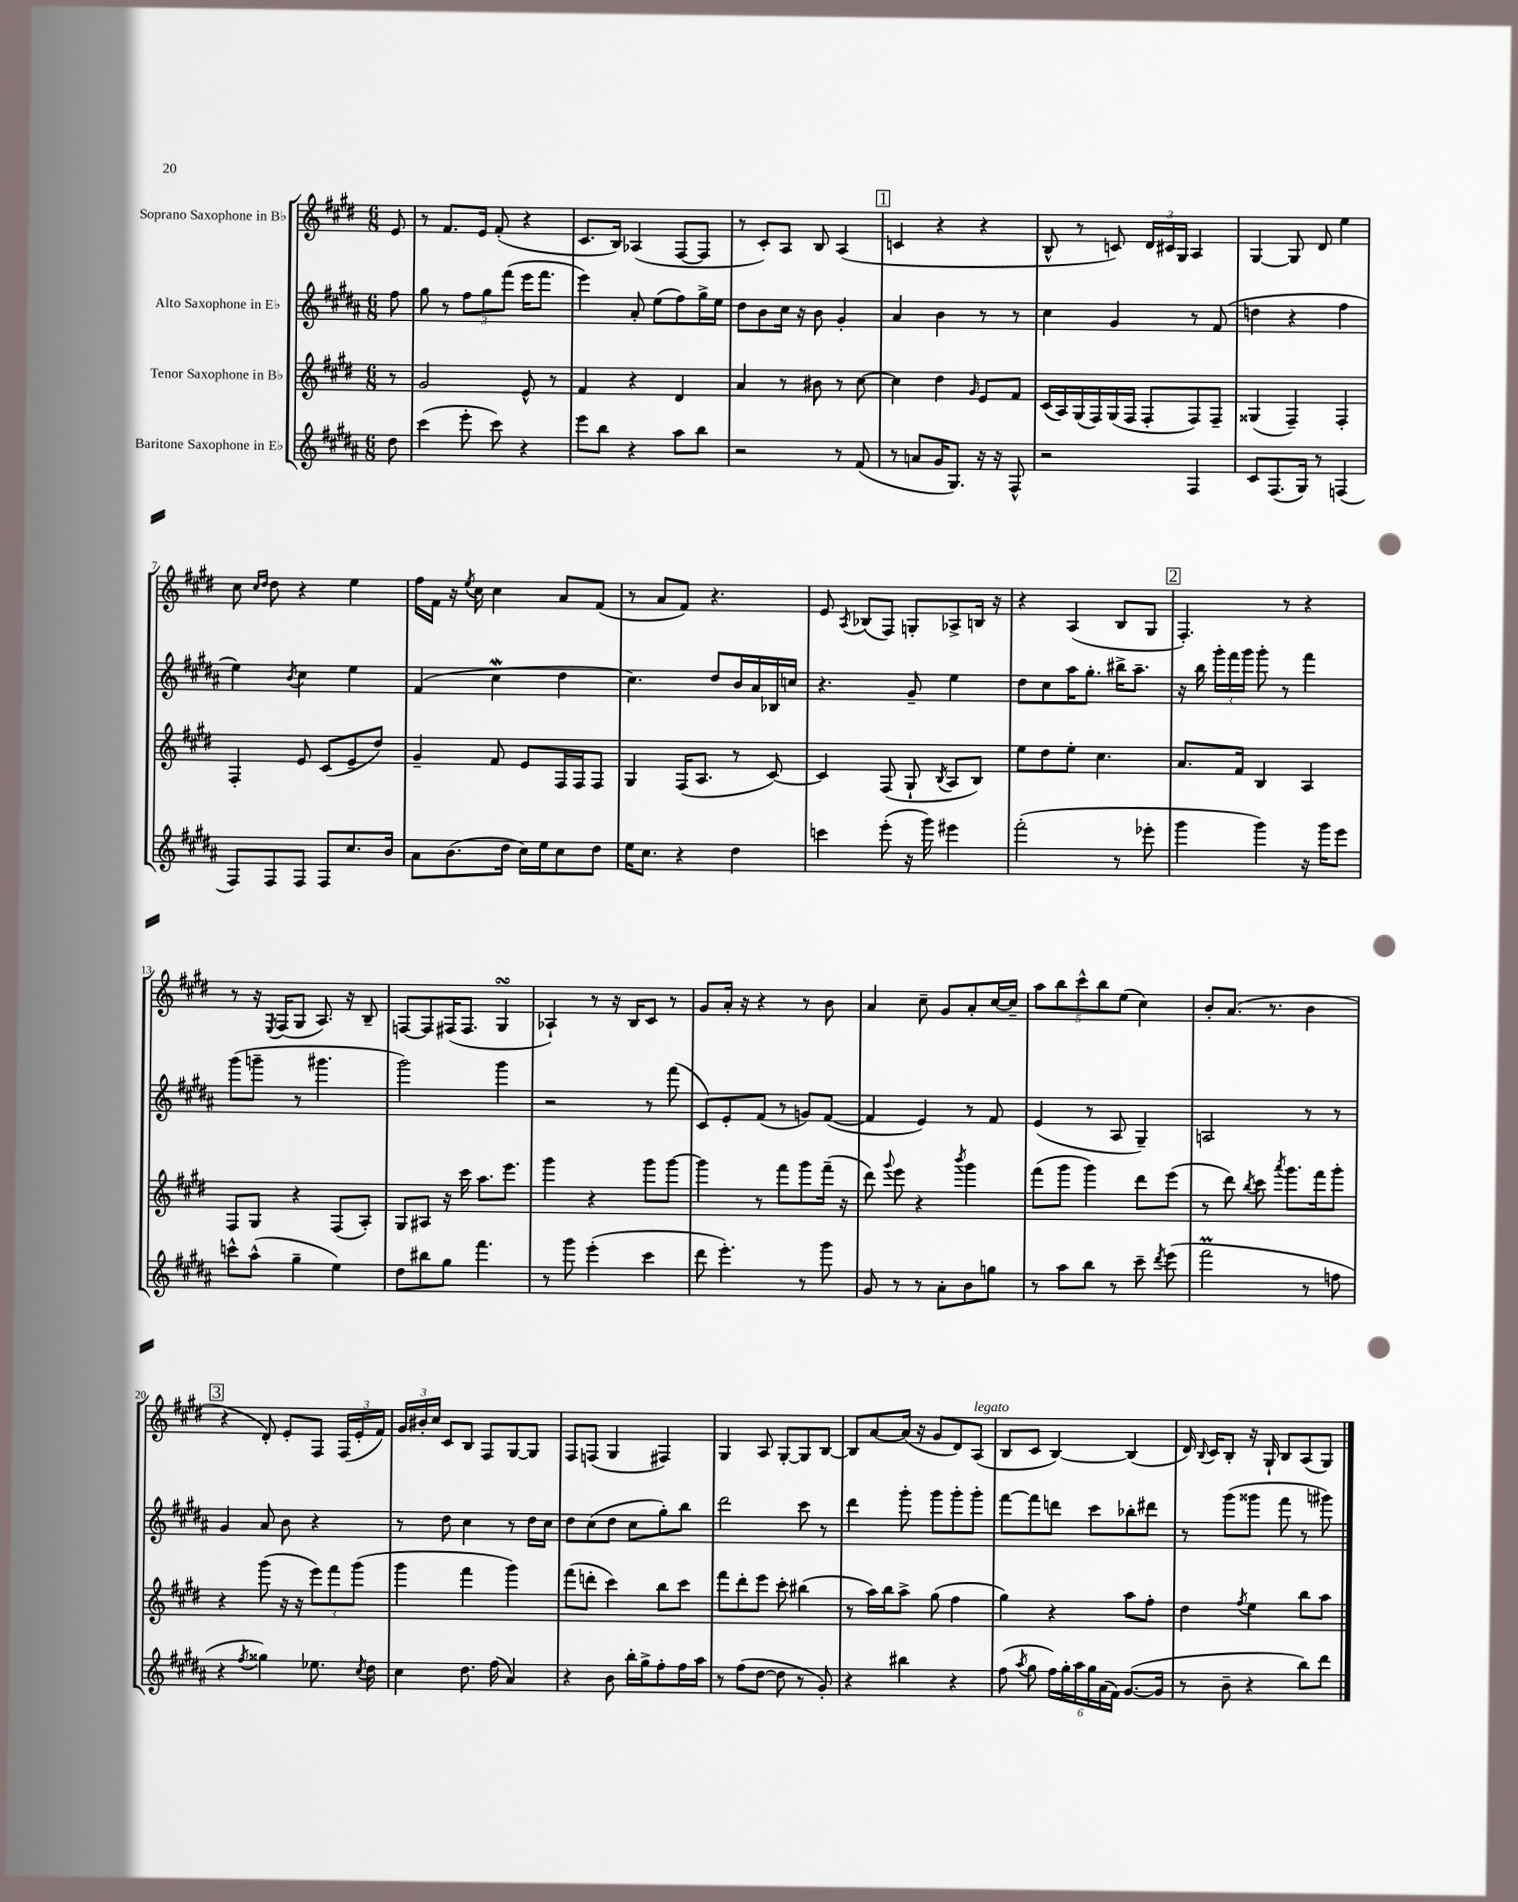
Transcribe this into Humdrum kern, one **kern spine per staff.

**kern	**kern	**kern	**kern
*staff4	*staff3	*staff2	*staff1
*clefG2	*clefG2	*clefG2	*clefG2
*k[f#c#g#d#a#]	*k[f#c#g#d#]	*k[f#c#g#d#a#]	*k[f#c#g#d#]
*M6/8	*M6/8	*M6/8	*M6/8
8dd#	8r	8ff#	8e
=	=	=	=
(4ccc#	2g#	8gg#	8r
.	.	8r	8.f#
8eee'	.	12ff#	.
.	.	.	16e
.	.	12gg#	.
8ccc#)	.	.	(8f#'
.	.	(12fff#	.
4r	8e^^	16eee	4r
.	.	8.fff#	.
.	8r	.	.
=	=	=	=
8eee	4f#	4eee)	8.c#
8bb	.	.	.
.	.	.	16B)
4r	4r	8a#'	(4A-
.	.	(8ee	.
8aa#	4d#	8ff#)	[8F#
8bb	.	16gg#^	8F#]
.	.	16ee	.
=	=	=	=
2r	4a	8dd#	8r
.	.	8b	8c#')
.	8r	16cc#	8A
.	.	16r	.
.	8b#	8b	8B
8r	8r	4g#'	(4A
(8f#	[8cc#	.	.
=	=	=	=
8r	4cc#]	4a#	4c
8a	.	.	.
16g#	4dd#	4b	4r
8.G#)	.	.	.
.	16qqg#	.	.
16r	8e	8r	4r
16r	.	.	.
8F#^^	8f#	8r	.
=	=	=	=
2r	(16c#	4cc#	8B^^
.	16A)	.	.
.	(16G#	.	8r
.	16F#)	.	.
.	(16G#	4g#	8c)
.	16F#	.	.
.	8F#'	.	24d#
.	.	.	24c#
.	.	.	24G#
4F#	8F#)	8r	4A
.	8F#~	(8f#	.
=	=	=	=
8c#	(4G##	4dd	[4G#
(8.F#	.	.	.
.	4F#~)	4r	8G#]
16G#)	.	.	.
8r	.	.	8d#
(4F	4F#'	4ff#	4ee
=	=	=	=
8F#)	4F#'	4ee)	8cc#
.	.	.	16qqcc#
.	.	.	16qqdd#
8F#	.	.	8dd#
.	.	8qb	.
8F#	8e	4cc#	4r
8F#	(8c#	.	.
8.cc#	8e~	4ee	4ee
.	8dd#)	.	.
16b	.	.	.
=	=	=	=
8a#	4g#~	(4f#	16ff#
.	.	.	16f#
(8.b	.	.	16r
.	.	.	8qee
.	.	.	16cc#
.	8f#	4cc#	4cc#
16dd#	.	.	.
16cc#)	8e	.	.
16ee	.	.	.
8cc#	16F#	4dd#	8a
.	16F#	.	.
8dd#	8F#	.	(8f#
=	=	=	=
16ee	4G#	4.cc#)	8r
8.cc#	.	.	.
.	.	.	8a
4r	(16F#	.	8f#)
.	8.A	.	.
.	.	8dd#	4.r
4dd#	8r	16b	.
.	.	16a#	.
.	[8c#)	16B-	.
.	.	16cc	.
=	=	=	=
4ccc	4c#]	4.r	8e
.	.	.	8qA
.	.	.	(8B-
(8eee'	(8F#	.	8F#)
16r	8G#`	8g#~	8G'
16ggg#)	.	.	.
.	8qB	.	.
4eee#	8A	4ee	8A-^
.	8B)	.	16B
.	.	.	16r
=	=	=	=
(2fff#'	8ee	8dd#	4r
.	8dd#	8cc#	.
.	8ee'	16aa#	(4A
.	.	8.gg#'	.
.	4.cc#	.	.
8r	.	16bb#^	8B
.	.	8.aa#~	.
8eee-'	.	.	8G#
=	=	=	=
4ggg#	8.a	16r	4.F#')
.	.	16bb	.
.	.	24ggg#'	.
.	.	24fff#	.
.	16f#	.	.
.	.	24ggg#	.
4ggg#)	4B	8ggg#'	.
.	.	8r	8r
16r	4A	4fff#	4r
16ggg#	.	.	.
8eee	.	.	.
=	=	=	=
8ccc^^	8F#	(8ggg#	8r
(8aa#^^	8G#	8ggg~	16r
.	.	.	8qE
.	.	.	(16F#
4gg#~	4r	8r	8G#
.	.	4.ggg#	8.A)
4ee)	(8F#	.	.
.	.	.	16r
.	8A')	.	8B~
=	=	=	=
8dd#	8G#	2ggg#)	[8F
8bb#	8A#	.	8F]
8gg#	16r	.	(16F#
.	16ccc#	.	8.F#
4.fff#	8.aa	.	.
.	.	4ggg#	4G#
.	8.eee	.	.
=	=	=	=
8r	4ggg#	2r	4A-`)
8ggg#	.	.	.
(4eee'	4r	.	8r
.	.	.	16r
.	.	.	16B
4ccc#	8ggg#	8r	8c#
.	[8ggg#	(8fff#	8r
=	=	=	=
8ddd#	4ggg#]	8c#)	8g#
4.eee')	.	8e'	16a'
.	.	.	16r
.	8r	(8f#	4r
.	8fff#	8r	.
8r	8ggg#	8g)	8r
8ggg#	(16fff#~	([8f#	8b
.	16r	.	.
=	=	=	=
8g#	8ddd#)	4f#]	4a
.	8qqggg#	.	.
8r	8eee	.	.
8r	4r	4e)	8cc#~
8a#'	.	.	8g#
.	8qbbb	.	.
8b	4ggg#	8r	8a'
8gg	.	8f#	[16cc#
.	.	.	16cc#~]
=	=	=	=
8r	(8fff#	(4e	10aa
.	.	.	10bb
8aa#	8ggg#	.	.
.	.	.	10ccc#^^
8bb	4ggg#)	8r	.
.	.	.	10bb
8r	.	8A#	.
.	.	.	(10ee
8ccc#~	8ddd#	4G#~)	4cc#)
8qddd#	.	.	.
(8eee	(8eee	.	.
=	=	=	=
2fff#	8r	2A	8b'
.	8ddd#)	.	(8.a
.	8qbb	.	.
.	8ccc#	.	.
.	.	.	8.r
.	8qaaa	.	.
.	8.ggg#	.	.
8r	.	8r	4b
.	16fff#	.	.
8ff	8ggg#'	8r	.
=	=	=	=
4r	4r	4g#	4r
8qff#	.	.	.
4gg##)	(8ggg#	8a#	8d#')
.	16r	8b	8e'
.	16r	.	.
8.ee-	12eee)	4r	8F#
.	12fff#	.	.
.	.	.	(24F#
.	(12ggg#	.	24e'
8qcc#	.	.	.
16dd#	.	.	.
.	.	.	24f#)
=	=	=	=
4cc#	4ggg#	8r	24g#
.	.	.	24b#'
.	.	.	24cc#
.	.	8dd#	8c#
8.dd#	4fff#	4cc#	8B
.	.	.	8F#
(16ff#	.	.	.
4a#)	4ggg#)	8r	[8G#
.	.	16dd#	8G#]
.	.	16cc#	.
=	=	=	=
4r	(8fff#	8dd#	8F#
.	8ddd'	(8cc#	(8F
8b	4ccc#)	8dd#	4G#
16bb'	.	8cc#	.
16gg#^	.	.	.
8ff#'	8bb	8gg#')	4F#)
16ff#	8ccc#	8bb	.
16aa#	.	.	.
=	=	=	=
8r	8fff#	2ddd#	4G#
(8ff#	8ddd#'	.	.
[8dd#	8eee	.	8A
8dd#]	8ccc#'	.	[8G#'
8r	(4bb#	8ccc#	8G#]
8g#')	.	8r	[8B
=	=	=	=
4r	8r	4ddd#	8B]
.	16aa)	.	[8a
.	16bb	.	.
4bb#	8aa^	8ggg#'	(16a]
.	.	.	16r
.	(8gg#	8ggg#	8g#
4r	4ff#	8ggg#'	8d#)
.	.	8ggg#'	(8A
=	=	=	=
(8ff#	4gg#)	[8fff#	8B
8qaa#	.	.	.
8gg#	.	8fff#]	8c#
24ff#)	4r	8ddd	[4B)
24gg#'	.	.	.
24aa#	.	.	.
24gg#	.	8ccc#	.
(24a#	.	.	.
24f#)	.	.	.
([8.g#	8aa	8bb-'	(4B]
.	8ff#'	8ddd#	.
16g#]	.	.	.
=	=	=	=
8r	4dd#	8r	16d#)
.	.	.	8qqB
.	.	.	16c#
8b~	.	(8ggg#	8B'
.	8qff#	.	.
4r	4ee	8ggg##	16r
.	.	.	16G#`
.	.	8fff#	8B
8bb)	8bb	8r	(8A
8ddd#	8aa	8ggg#)	8G#)
==	==	==	==
*-	*-	*-	*-
